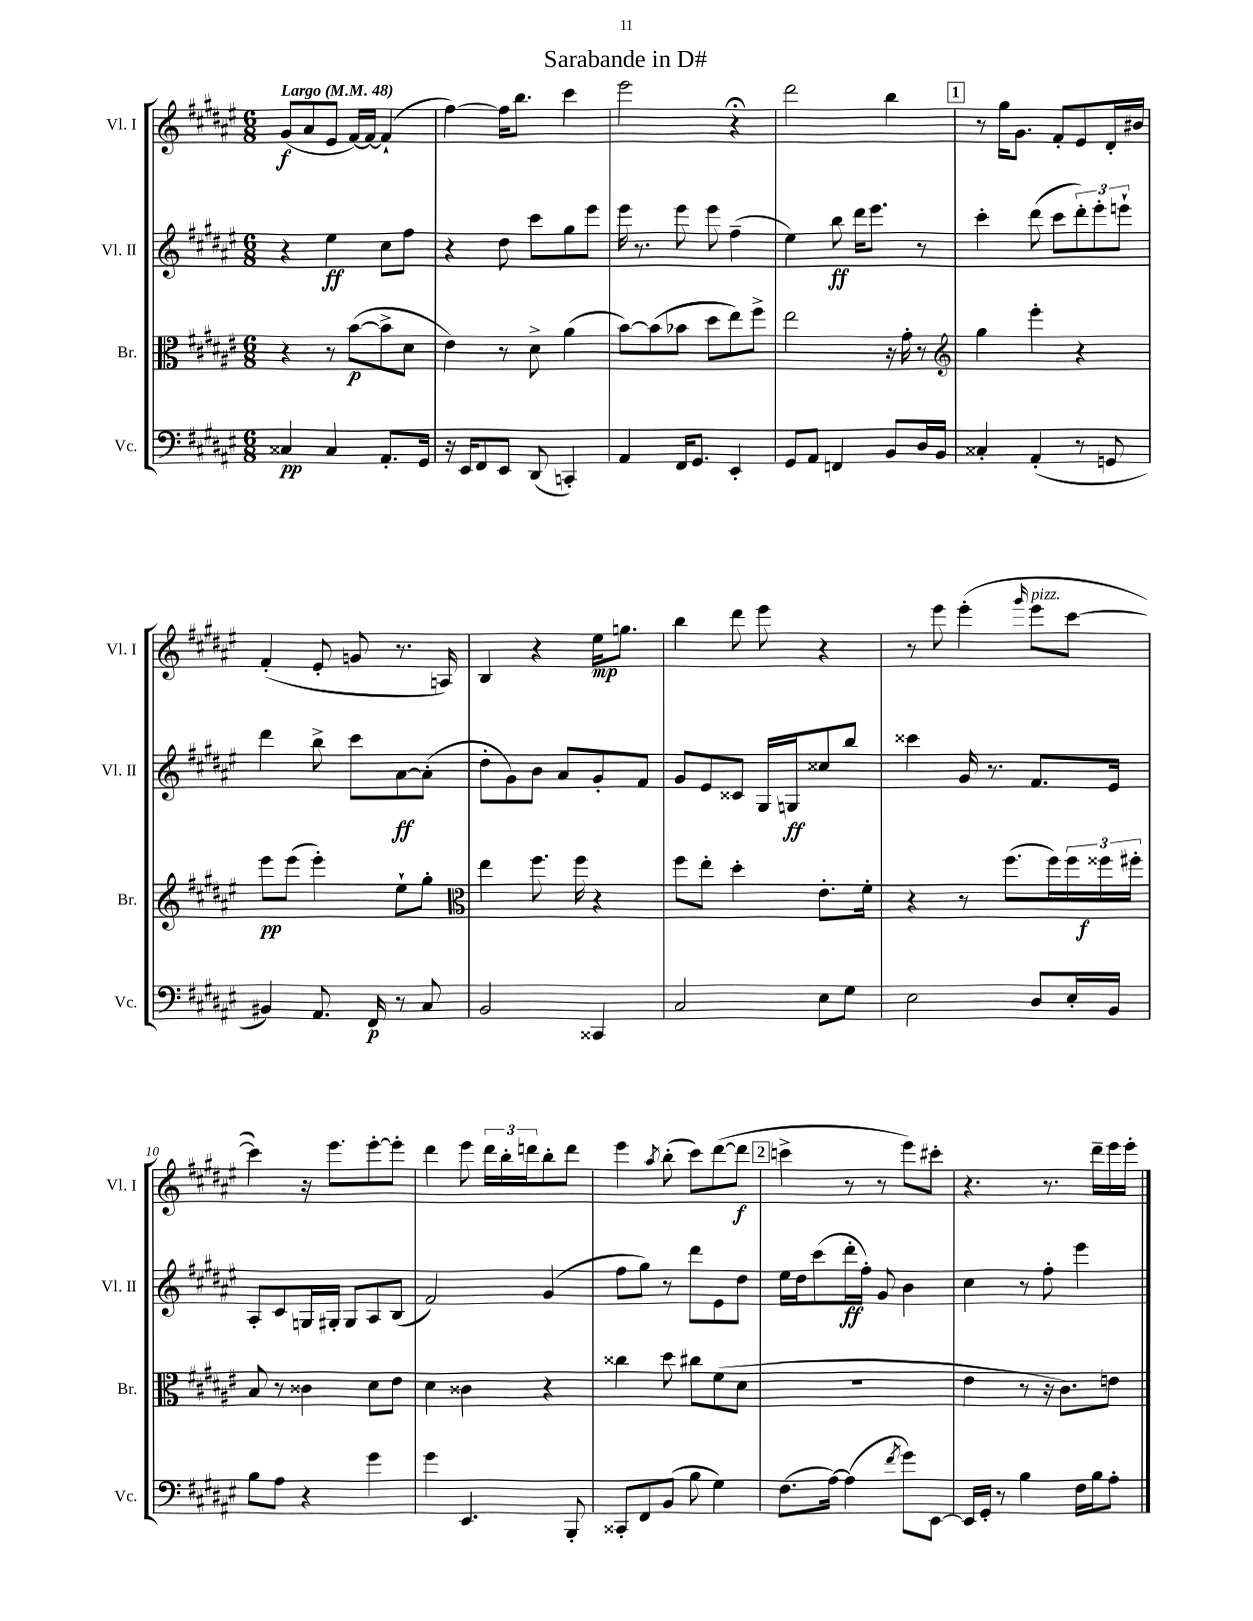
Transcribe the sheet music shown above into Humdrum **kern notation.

**kern	**kern	**kern	**kern
*staff4	*staff3	*staff2	*staff1
*clefF4	*clefC3	*clefG2	*clefG2
*k[f#c#g#d#a#e#]	*k[f#c#g#d#a#e#]	*k[f#c#g#d#a#e#]	*k[f#c#g#d#a#e#]
*M6/8	*M6/8	*M6/8	*M6/8
*MM48	*MM48	*MM48	*MM48
4C##/	4r	4r	(8g#/L
.	.	.	8a#/
4C##/	8r	4ee#\	8e#/J
.	([8b\L	.	[16f#/LL)
.	.	.	16f#/_JJ
8.AA#'/L	8b^\]	8cc#\L	(4f#`/]
.	8d#\J	8ff#\J	.
16GG#/Jk	.	.	.
=	=	=	=
16r	4e#\)	4r	[4ff#\)
16EE#/LK	.	.	.
8FF#/	.	.	.
8EE#/J	8r	8dd#\	16ff#\]LK
.	.	.	8.bb\J
(8DD#/	8d#^\	8ccc#\L	.
4CC'/)	(4a#\	8gg#\	4ccc#\
.	.	8eee#\J	.
=	=	=	=
4AA#/	[8b\L)	16eee#\	2eee#\
.	.	8.r	.
.	(8b\]	.	.
16FF#/LK	8b-\J	8eee#\	.
8.GG#/J	.	.	.
.	8dd#\L	8eee#\	.
4EE#'/	8ee#\)	(4ff#~\	4r;
.	8ff#^\J	.	.
=	=	=	=
8GG#/L	2ee#\	4ee#\)	2ddd#\
8AA#/J	.	.	.
4FF/	.	8bb\	.
.	.	16ddd#\LK	.
.	.	8.eee#\J	.
8BB/L	16r	.	4bb\
.	16g#'\	.	.
16D#/L	8r	8r	.
16BB/JJ	.	.	.
=	=	=	=
*	*clefG2	*	*
4C##'/	4gg#\	4ccc#'\	8r
.	.	.	16gg#\LK
.	.	.	8.g#\J
(4AA#'/	4eee#'\	(8ddd#\	.
.	.	8ccc#\L	8f#'/L
8r	4r	12ddd#'\)	8e#/
.	.	12eee#'\	.
8GG/	.	.	16d#'/L
.	.	12eee`\J	.
.	.	.	16b#/JJ
=	=	=	=
4BB#/)	8eee#\L	4ddd#\	(4f#'/
.	(8eee#\J	.	.
8.AA#/	4eee#'\)	8bb^\	8e#'/
.	.	8ccc#\L	8g/
16FF#/	.	.	.
8r	8ee#`\L	[8a#\	8.r
8C#/	8gg#'\J	(8a#'\]J	.
.	.	.	16A/)
=	=	=	=
*	*clefC3	*	*
2BB/	4ee#\	8dd#'\L	4B/
.	.	8g#\)	.
.	8.ff#\	8b\J	4r
.	.	8a#/L	.
.	16ff#\	.	.
4CC##/	4r	8g#'/	16ee#\LK
.	.	.	8.gg\J
.	.	8f#/J	.
=	=	=	=
2C#/	8ff#\L	8g#/L	4bb\
.	8ee#'\J	8e#/	.
.	4dd#'\	8c##/J	8ddd#\
.	.	16G#/LL	8eee#\
.	.	16G/J	.
8E#\L	8.e#'\L	8cc##/	4r
8G#\J	.	8bb/J	.
.	16f#'\Jk	.	.
=	=	=	=
2E#\	4r	4ccc##\	8r
.	.	.	8eee#\
.	8r	16g#/	(4eee#'\
.	.	8.r	.
.	(8.ff#\L	.	.
.	.	.	16qqggg#/
8D#/L	.	8.f#/L	8eee#\L
.	16ff#\L)	.	.
16E#'/L	24ff#\	.	[8ccc#\J
.	24ff##\	.	.
16BB/JJ	.	16e#/Jk	.
.	24ff#'\JJ	.	.
=	=	=	=
8B\L	8B/	8A#'/L	4ccc#\])
8A#\J	8r	8c#/	.
4r	4c##\	16G/L	16r
.	.	16G#'/JJ	8.eee#\L
.	.	8G#/L	.
4g#\	8d#\L	8A#/	[8eee#'\
.	8e#\J	(8B/J	8eee#'\]J
=	=	=	=
4g#\	4d#\	2f#/)	4ddd#\
4.EE#/	4c##\	.	8eee#\
.	.	.	24ddd#\LL
.	.	.	24bb'\
.	.	.	24ddd\J
.	4r	(4g#/	8bb'\
8BBB'/	.	.	8ddd\J
=	=	=	=
8CC##'/L	4cc##\	8ff#\L	4eee#\
8FF#/	.	8gg#\J)	.
.	.	.	8qaa#/
(8BB/J	8dd#\	8r	(8bb'\
8B\	8cc#\L	8ddd#\L	8ccc#\L)
4G#\)	(8f#\	8e#\	([8ddd#\
.	8d#\J	8dd#\J	8ddd#\]J
=	=	=	=
(8.F#\L	2.r	16ee#\LL	4ccc^\
.	.	16dd#\J	.
.	.	(8ccc#\	.
[16A#\Jk)	.	.	.
(4A#\]	.	16ddd#'\L	8r
.	.	16ff#'\JJ)	.
.	.	8g#/	8r
8qf#/	.	.	.
8g#\L)	.	4b\	8eee#\L)
[8EE#\J	.	.	8ccc#'\J
=	=	=	=
16EE#/]LL	4e#\	4cc#\	4.r
16GG#'/JJ	.	.	.
8r	.	.	.
4B\	8r	8r	.
.	16r	8ff#'\	8.r
.	8.c#\L)	.	.
16F#\LL	.	4eee#\	.
16B\J	.	.	16ddd#~\LL
8A#'\J	8e\J	.	16eee#\
.	.	.	16eee#'\JJ
==	==	==	==
*-	*-	*-	*-
